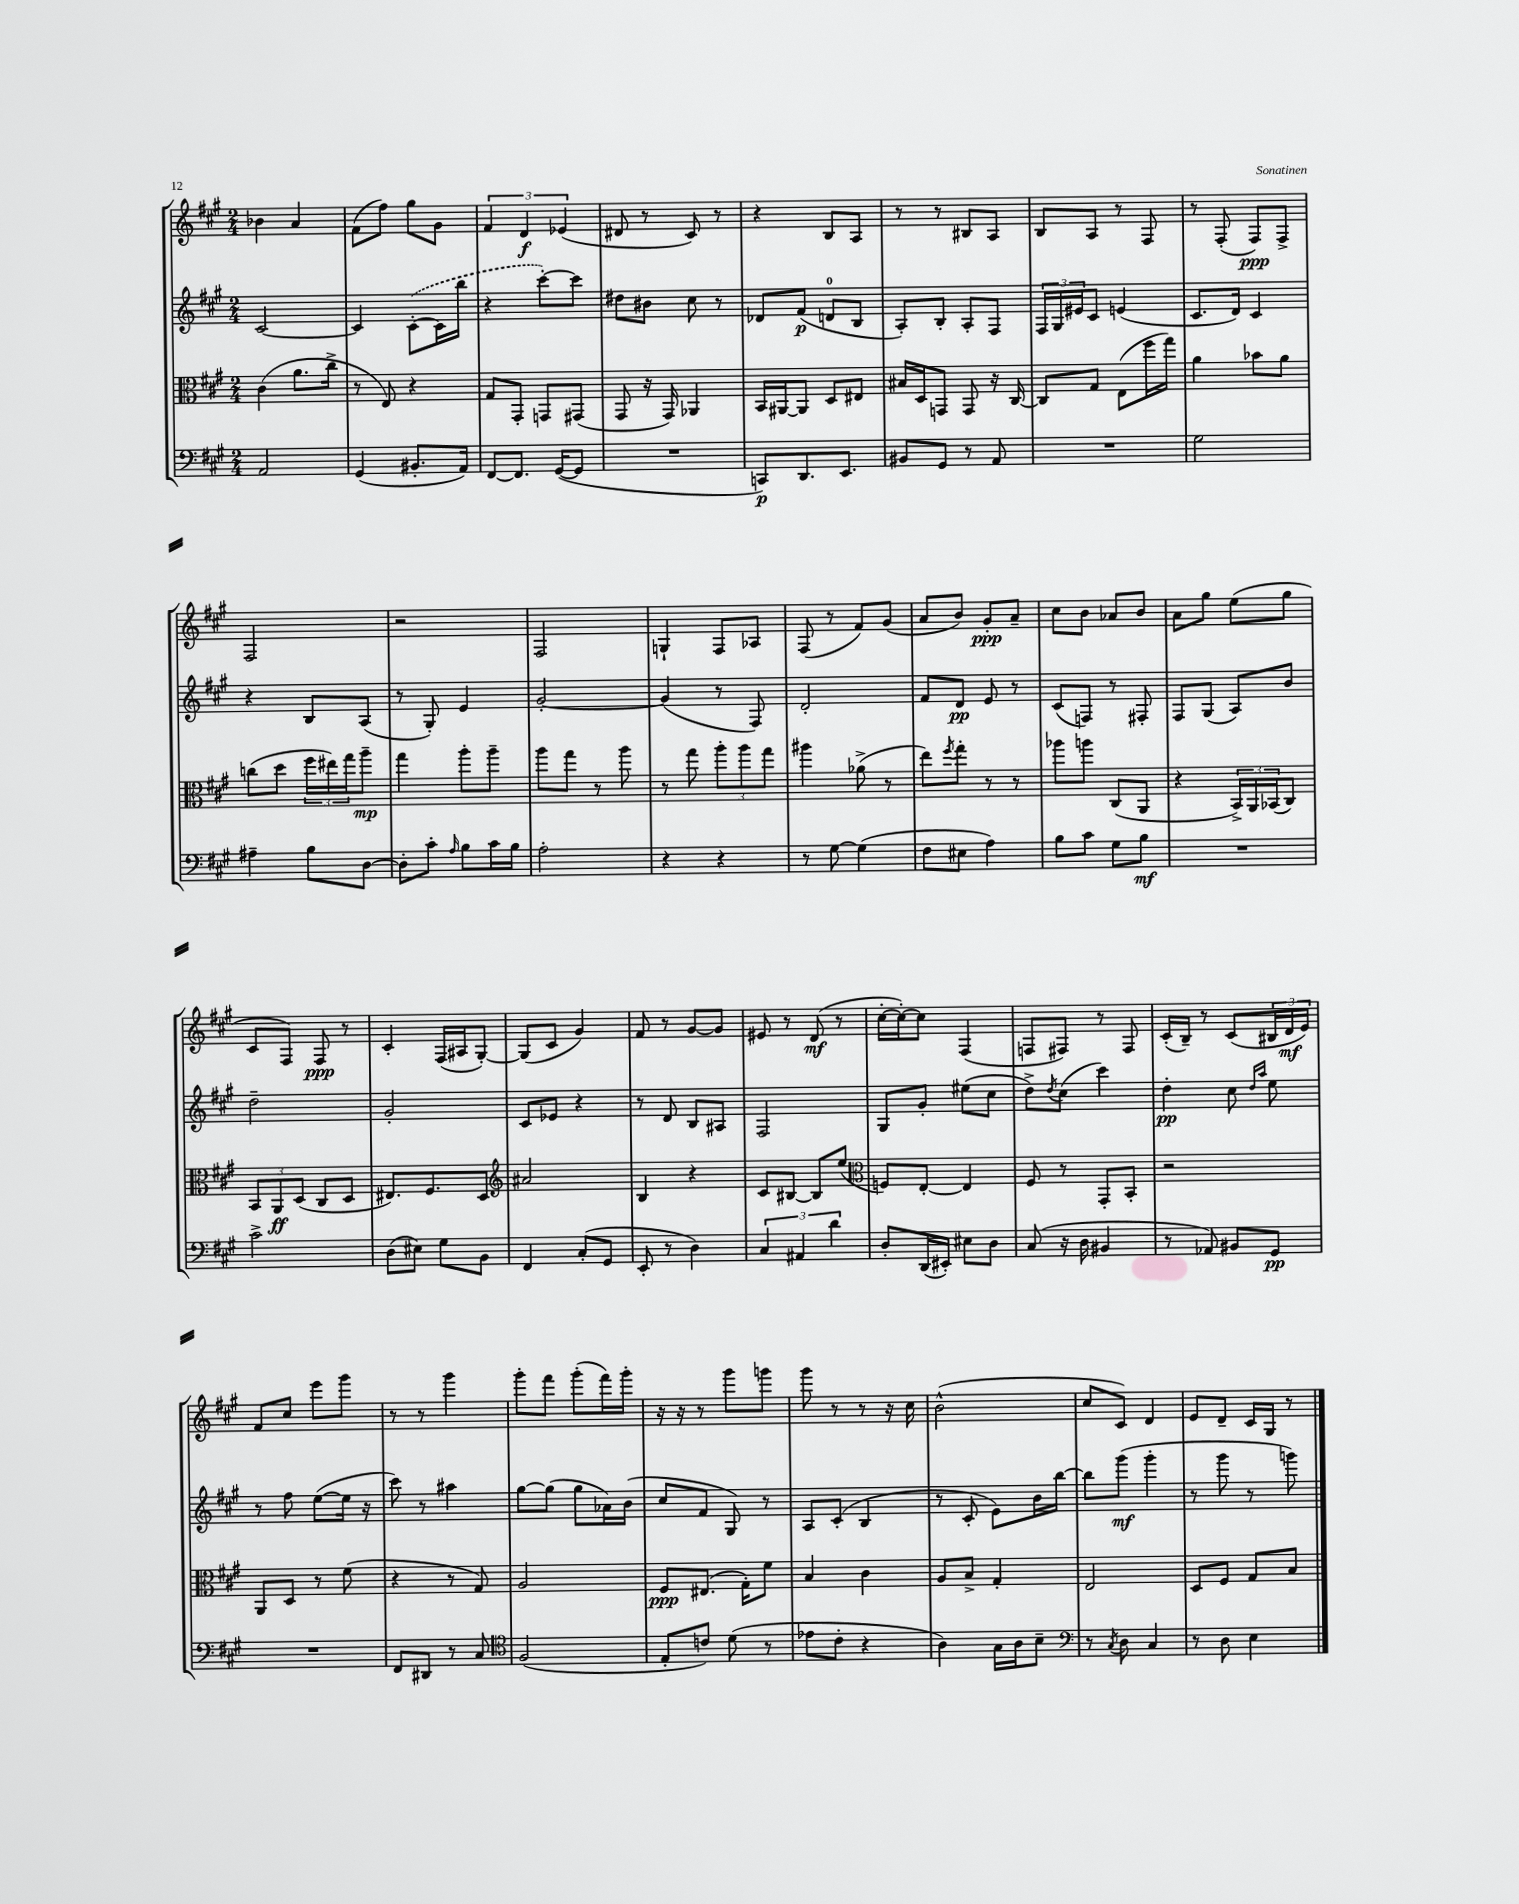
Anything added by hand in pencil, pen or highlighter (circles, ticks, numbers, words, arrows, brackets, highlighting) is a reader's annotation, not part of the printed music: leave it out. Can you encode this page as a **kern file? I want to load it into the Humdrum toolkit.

**kern	**kern	**kern	**kern
*staff4	*staff3	*staff2	*staff1
*clefF4	*clefC3	*clefG2	*clefG2
*k[f#c#g#]	*k[f#c#g#]	*k[f#c#g#]	*k[f#c#g#]
*M2/4	*M2/4	*M2/4	*M2/4
2AA/	(4c#\	[2c#/	4b-\
.	8.a\L	.	4a/
.	16cc#^\Jk	.	.
=	=	=	=
(4GG#/	8r	4c#/]	(8f#\L
.	8E/)	.	8ff#\J)
8.BB#'/L	4r	([8c#'\L	8gg#\L
.	.	16c#\]L	8g#\J
16AA/Jk)	.	16bb\JJ	.
=	=	=	=
[8FF#/L	8G#/L	4r	6f#/
8.FF#/]J	8GG#'/J	.	.
.	.	.	6d/
.	8GG/L	[8ccc#'\L)	.
([16GG#/LK	.	.	.
.	.	.	(6e-/
8GG#/]J	(8GG#/J	8ccc#\]J	.
=	=	=	=
2r	8GG#/	8dd#\L	8d#/
.	16r	8b#\J	8r
.	16GG#/)	.	.
.	4AA-/	8cc#\	8c#/)
.	.	8r	8r
=	=	=	=
8CC/L)	16BB/LL	8d-/L	4r
.	[16AA#/J	.	.
8.DD/	8AA#/]J	(8f#/J	.
.	8D/L	8d/L	8B/L
8.EE/J	.	.	.
.	8E#/J	8B/J	8A/J
=	=	=	=
8BB#/L	16B#/LL	8A'/L)	8r
.	16D/J	.	.
8GG#/J	8GG/J	8B'/J	8r
8r	8GG/	8A'/L	8B#/L
8AA/	16r	8F#/J	8A/J
.	[16C#/	.	.
=	=	=	=
2r	8C#/]L	24F#/LL	8B/L
.	.	24G#/	.
.	.	24e#/J	.
.	8G#/J	8c#/J	8A/J
.	(8E\L	(4e/	8r
.	16ff#\L	.	8F#/
.	16gg#\JJ)	.	.
=	=	=	=
2G#\	4a\	8.c#/L	8r
.	.	.	(8F#'/
.	.	16d/Jk)	.
.	8b-\L	4c#/	8F#/L)
.	8a\J	.	8F#^/J
=	=	=	=
4A#~\	(8cc\L	4r	2F#/
.	8dd\J	.	.
8B\L	24ff#\LL	8B/L	.
.	24ee#\)	.	.
.	24gg#\J	.	.
[8D\J	8aa~\J	(8A/J	.
=	=	=	=
8D'\]L	4gg#\	8r	2r
8c#'\J	.	8G#'/)	.
16qqA/	.	.	.
8B\L	8aa'\L	4e/	.
16c#\L	8aa~\J	.	.
16B\JJ	.	.	.
=	=	=	=
2A'\	8aa\L	[2g#'/	2F#/
.	8gg#\J	.	.
.	8r	.	.
.	8aa\	.	.
=	=	=	=
4r	8r	(4g#/]	4G`/
.	8gg#\	.	.
4r	12aa'\L	8r	8F#/L
.	12aa\	.	.
.	.	8F#/)	8A-/J
.	12gg#\J	.	.
=	=	=	=
8r	4aa#\	2d'/	(8F#/
[8G#\	.	.	8r
(4G#\]	(8a-^\	.	8f#/L)
.	8r	.	(8g#/J
=	=	=	=
8F#\L	8ee\L)	8f#/L	8a/L
.	8qff#/	.	.
8E#\J	8gg#'\J	8d/J	8b/J)
4A\)	8r	8e/	8g#'/L
.	8r	8r	8a~/J
=	=	=	=
8B\L	8aa-\L	(8c#/L	8cc#\L
8c#\J	8aa\J	8F/J)	8b\J
8G#\L	(8C#/L	8r	8a-/L
8B\J	8AA/J	8F#'/	8b/J
=	=	=	=
2r	4r	8F#/L	8a\L
.	.	(8G#/J	8gg#\J
.	24BB^/LL)	8A/L)	(8ee\L
.	24AA/	.	.
.	(24BB-/J	.	.
.	8C#/J)	8b/J	8gg#\J
=	=	=	=
2c#^\	12BB/L	2dd~\	8c#/L
.	12AA/	.	.
.	.	.	8F#/J)
.	(12D/J	.	.
.	8C#/L	.	8F#/
.	8D/J	.	8r
=	=	=	=
(8D\L	8.E#/L)	2g#'/	4c#'/
8E#\J)	.	.	.
.	8.F#/	.	.
8G#\L	.	.	(16F#/LL
.	.	.	16A#/J
8BB\J	8D/J	.	[8G#'/J)
=	=	=	=
*	*clefG2	*	*
4FF#/	2a#/	8c#/L	(8G#/]L
.	.	8e-/J	8c#/J
(8C#'/L	.	4r	4g#/)
8GG#/J	.	.	.
=	=	=	=
8EE'/	4B/	8r	8f#/
8r	.	8d/	8r
4D\)	4r	8B/L	[8g#/L
.	.	8A#/J	8g#/]J
=	=	=	=
6C#/	8c#/L	2F#/	8e#/
.	[8B#/J	.	8r
6AA#/	.	.	.
.	8B#/]L	.	(8d/
6d\	.	.	.
.	(8ee/J	.	8r
=	=	=	=
*	*clefC3	*	*
8D'/L	8F/L)	8G#/L	[16cc#'\LL
.	.	.	16cc#'\_J)
(16DD/L	[8E'/J	8g#'/J	8cc#\]J
16EE#'/JJ)	.	.	.
8E#\L	4E/]	(8ee#\L	(4F#/
8D\J	.	8cc#\J	.
=	=	=	=
(8C#/	8F#/	8dd^\L)	8F/L
.	.	8qdd/	.
16r	8r	(8cc#\J	8F#/J)
16D\	.	.	.
4BB#/	8GG#'/L	4ccc#\)	8r
.	8BB'/J	.	8F#/
=	=	=	=
8r	2r	4dd'\	(16c#'/LL
.	.	.	16B~/JJ)
8AA-/)	.	.	8r
8BB#/L	.	8cc#\	(8c#/L
.	.	16qqdd/LL	.
.	.	16qqaa/JJ	.
8GG#/J	.	8ee\	24B#/L
.	.	.	24d/
.	.	.	24e/JJ)
=	=	=	=
2r	8AA/L	8r	8f#/L
.	8D/J	8ff#\	8cc#/J
.	8r	([8ee\L	8eee\L
.	(8f#\	16ee\]Jk	8ggg#\J
.	.	16r	.
=	=	=	=
8FF#/L	4r	8ccc#\)	8r
8DD#/J	.	8r	8r
8r	8r	4aa#\	4ggg#\
8C#/	8G#/)	.	.
=	=	=	=
*clefC4	*	*	*
(2F#/	2A/	[8gg#\L	8ggg#'\L
.	.	(8gg#\]J	8fff#\J
.	.	8gg#\L	(8ggg#'\L
.	.	16a-\L)	16fff#\L)
.	.	(16b\JJ	16ggg#'\JJ
=	=	=	=
8E'/L	8F#/L	8cc#/L	16r
.	.	.	16r
8c/J)	(8.E#/J	8f#/J	8r
(8d\	.	8G#/)	8ggg#\L
.	16G#'\LK)	.	.
8r	8f#\J	8r	8ggg\J
=	=	=	=
8e-\L	4B/	8A/L	8ggg#\
8c#'\J	.	(8c#'/J	8r
4r	4c#\	4B/	8r
.	.	.	16r
.	.	.	16cc#\
=	=	=	=
4A\)	8A/L	8r	(2b^^\
.	8B^/J	8c#'/	.
16G#\LL	4G#'/	8e\L)	.
16A\J	.	.	.
8B~\J	.	16b\L	.
.	.	[16bb\JJ	.
=	=	=	=
*clefF4	*	*	*
8r	2E/	8bb\]L	8cc#/L
8qC#/	.	.	.
8D\	.	(8ggg#\J	8c#/J)
4C#/	.	4ggg#'\	4d/
=	=	=	=
8r	8D/L	8r	8e/L
8D\	8F#/J	8ggg#\	8d~/J
4E\	8G#/L	8r	16c#/LL
.	.	.	16G#/JJ
.	8B/J	8ggg\)	8r
==	==	==	==
*-	*-	*-	*-
